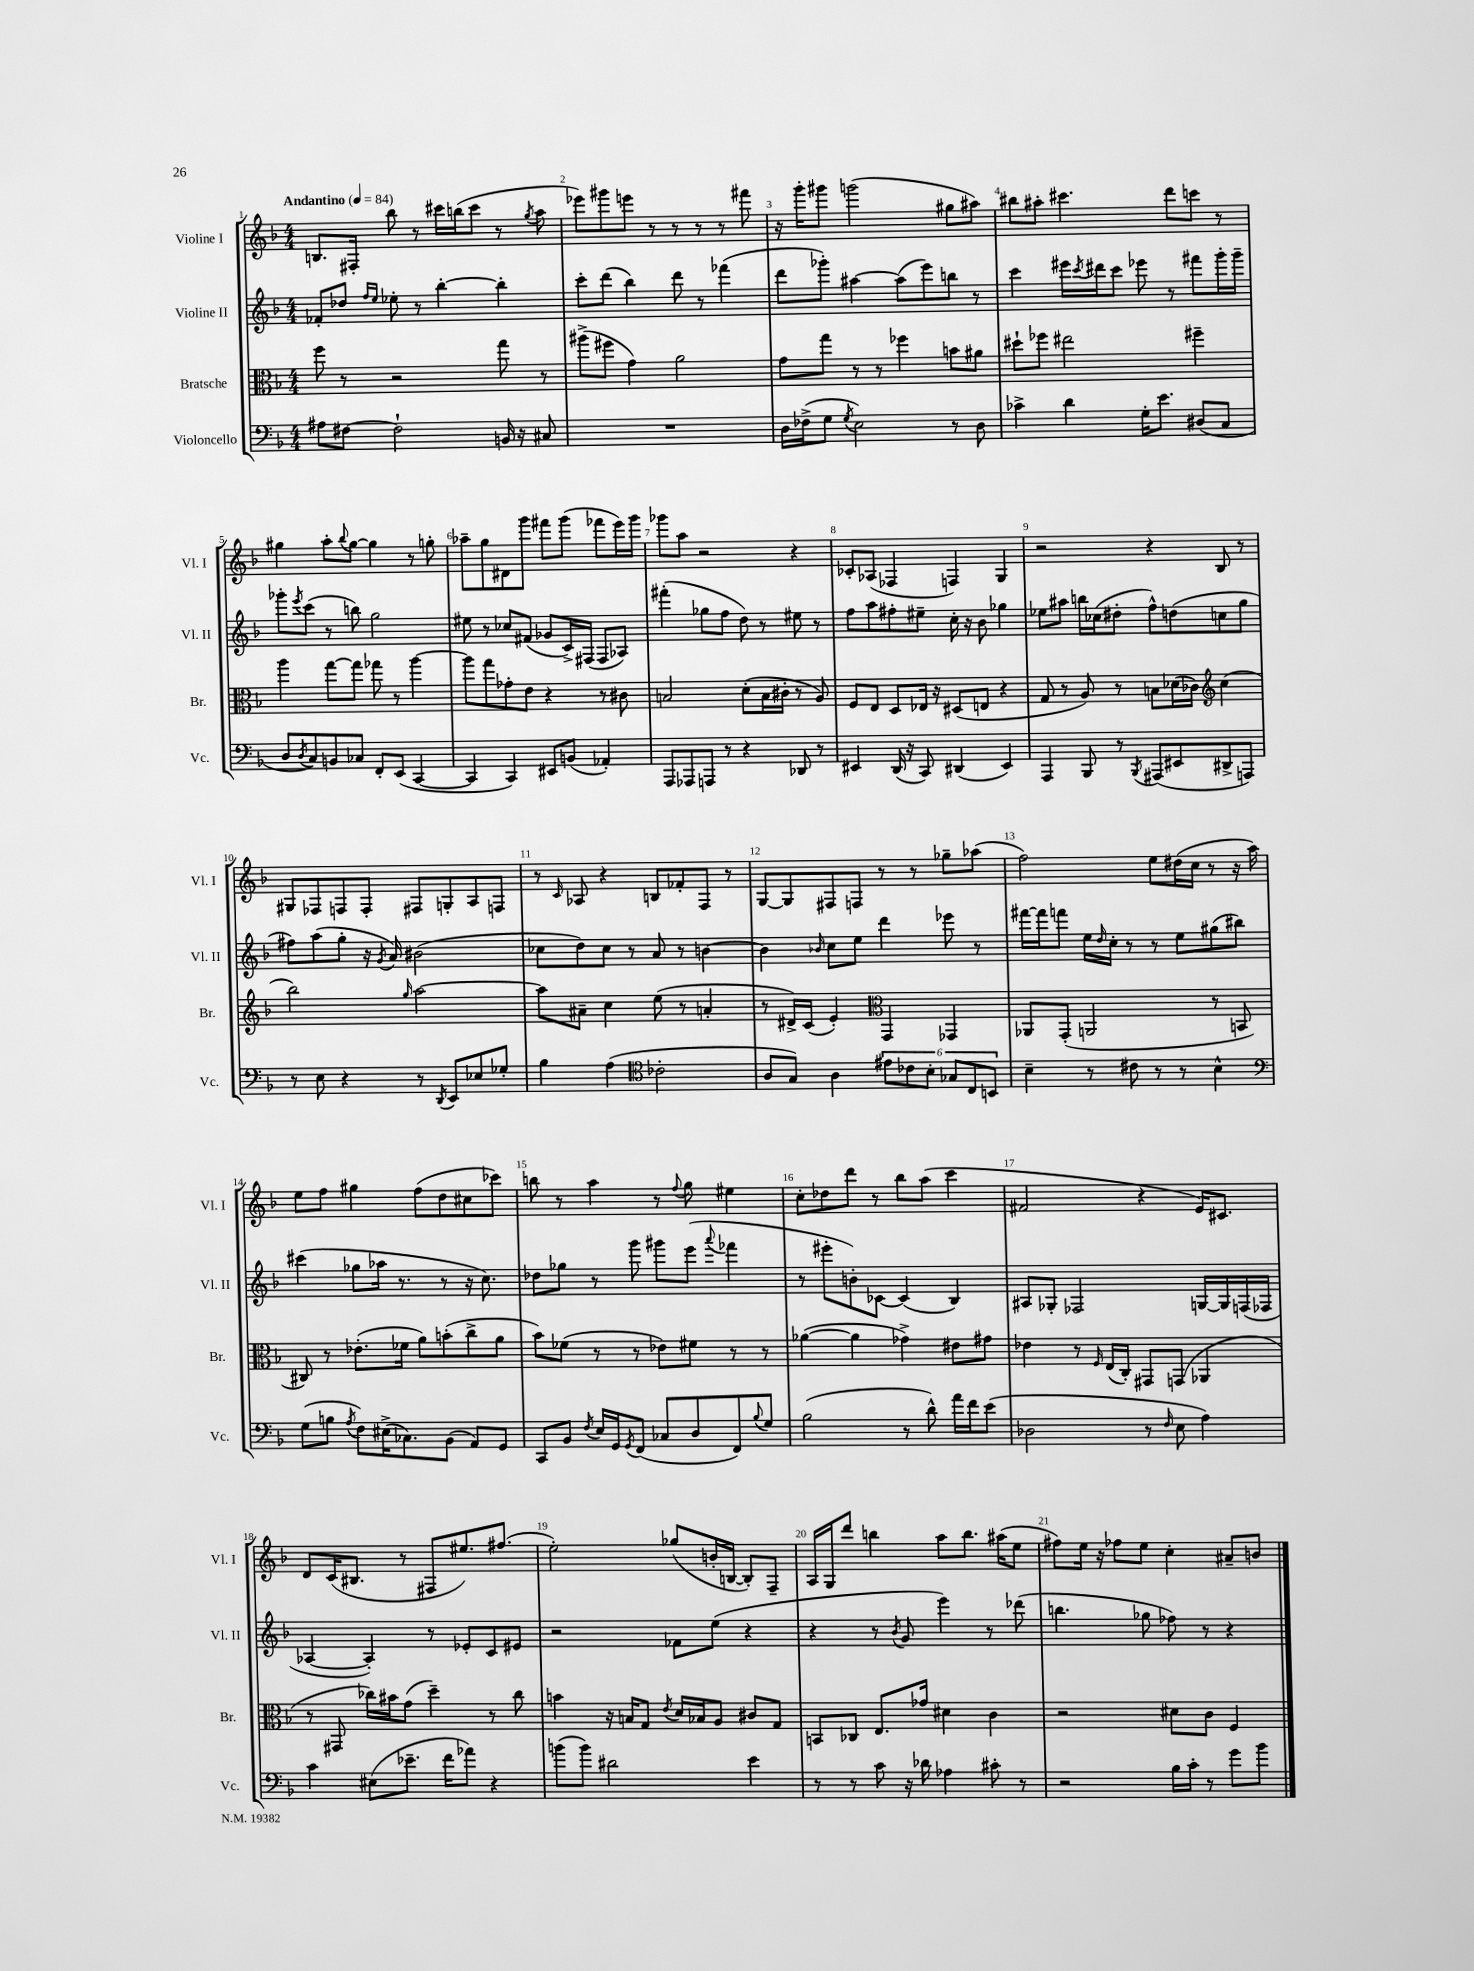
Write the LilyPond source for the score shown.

<<
\new StaffGroup <<
\new Staff = "s0" \with { instrumentName = "Violine I" shortInstrumentName = "Vl. I" } {
    \clef treble \key f \major \numericTimeSignature \time 4/4 \tempo "Andantino" 4 = 84
    b8. fis16-. bes''8 r8 cis'''16 b''16( cis'''8 r8 \acciaccatura { g''8 } a''8 |
    ees'''8) gis'''8 e'''8 r8 r8 r8 r8 fis'''8 |
    r16 g'''16-. gis'''8 g'''2( gis''8 ais''8) |
    bis''8 ais''8-. cis'''4. d'''8 c'''8 r8 |
    gis''4 a''8-. \appoggiatura { bes''8 } gis''8~ gis''4 r8 g''8-. |
    aes''8-- g''8 dis'8 g'''8 fis'''8 g'''8( fes'''8 e'''16) g'''16 |
    ges'''8 a''8 r2 r4 |
    ces'8-. aes8( fes4 f4) g4 |
    r2 r4 bes8 r8 |
    gis8 fes8 f8 f8-. fis8 g8-. a8 f8 |
    r8 \grace { c'16 } aes8 r4 b8 fes'8-. f8 r8 |
    g8~ g8 fis8 f8 r8 r8 ges''8-- aes''8( |
    f''2) e''8 dis''16( c''16 r8 r16 a''16) |
    e''8 f''8 gis''4 f''8( d''8 cis''8 ces'''8) |
    b''8 r8 a''4 r8 \appoggiatura { f''8 } g''8 eis''4 |
    c''8-. des''8 d'''8 r8 bes''8 a''8( c'''4 |
    fis'2 r4 e'16) cis'8. |
    d'8 c'16( bis8. r8 fis8 eis''8.) fis''8.( |
    e''2-.) ges''8( b'16-. b16~ b8-.) f8-- |
    a16 g16 d'''8 b''4 a''8 b''8. ais''16( e''8 |
    fis''8) e''16 r16 fes''8 e''8 c''4-. ais'8-- b'8 \bar "|." |
}
\new Staff = "s1" \with { instrumentName = "Violine II" shortInstrumentName = "Vl. II" } {
    \clef treble \key f \major \numericTimeSignature \time 4/4
    fes'8-. des''8 \grace { f''16 e''16 } ees''8-. r8 bes''4~-. bes''4-. |
    c'''8-. d'''8( bes''4) d'''8 r8 fes'''4( |
    d'''8 ges'''8-.) ais''4~ ais''8( e'''8) b''8 r8 |
    c'''4 eis'''16 \acciaccatura { c'''8 } dis'''16 c'''8 ees'''8 r8 fis'''8 g'''16-. g'''16-- |
    ges'''8-. \acciaccatura { e'''8 } c'''8( r8 b''8) g''2 |
    eis''8 r8 ces''8 fis'8( ges'8 c'16->) fis16( fis8 aes8) |
    fis'''4-.( ges''8 f''8 d''8) r8 eis''8 r8 |
    f''8 a''8 fis''8-. eis''8-- c''16-. r16 bes'8 ges''4 |
    ees''8 ais''8 b''16 ces''16( dis''8-. f''8-^) d''8( c''8 g''8 |
    fis''8) a''8( g''8-. r16 \acciaccatura { g'8 } a'16) bis'2( |
    ces''8 d''8) ces''8 r8 a'8 r8 b'4~ |
    b'4 \grace { bes'16 } c''8 e''8 d'''4 ees'''8 r8 |
    fis'''16~ fis'''16 f'''8 e''16 \grace { d''16 } c''16-. r8 r8 e''8 gis''8( bis''8) |
    cis'''4( ges''8 aes''16 r8. r8 r16 c''8.) |
    des''8 ges''8 r8 g'''8 gis'''8 e'''8( \appoggiatura { a'''8 } fes'''4 |
    r8 eis'''8-. b'8-.) ces'8~ ces'4( bes4) |
    ais8 ges8-. fes2 g16~ g16 f16( fes16 |
    aes4~ aes4-.) r8 ees'8-. c'8 eis'8 |
    r2 fes'8 e''8( r4 |
    r4 r8 \acciaccatura { bes'8 } g'8 e'''4) r8 des'''8( |
    b''4. ges''8 fes''8) r8 r4 \bar "|." |
}
\new Staff = "s2" \with { instrumentName = "Bratsche" shortInstrumentName = "Br." } {
    \clef alto \key f \major \numericTimeSignature \time 4/4
    f''8 r8 r2 g''8 r8 |
    ais''8->( fis''8 g'4) a'2 |
    g'8 g''8 r8 r8 fes''4 b'8 ais'8 |
    dis''8-! fes''8 eis''2 fis''4-- |
    a''4 g''8~ g''8 ges''8 r8 a''4~ |
    a''8 g''8 ges'8-. e'8 r4 r8 cis'8 |
    b2 d'8-.( b16 cis'16-. r8 a8) |
    f8 e8 d8 ees16 r16 dis8( e8 r4 |
    g8 r8 a8) r8 b8 des'16( ces'16) \clef treble c''4( |
    bes''2) \grace { g''16 } a''2~ |
    a''8 ais'8-- c''4 e''8( r8 a'4-. |
    r8 dis'16->) c'16( e'4-.) \clef alto g,4 ges,4 |
    aes,8 g,8-.( a,2 r8 b,8 |
    cis8) r8 ees'8.-.( fes'16 a'8) b'8-.( c''8-> a'8 |
    bes'8) fes'8( r8 r8 ees'8) fis'8 r8 r8 |
    aes'4~( aes'4 ges'4->) eis'8 gis'8 |
    ees'4 r8 \grace { f16 } e16( c16-.) gis,8 g,8( aes,4 |
    r8 gis,8 ces''16) bis'16 g'8( d''4--) r8 ces''8 |
    b'4 r16 b16 g8 \acciaccatura { e'8 } d'16 bes16 a8 cis'8 g8 |
    b,8 ces8 e8. ges'16 dis'4 c'4 |
    r2 dis'8 c'8 f4 \bar "|." |
}
\new Staff = "s3" \with { instrumentName = "Violoncello" shortInstrumentName = "Vc." } {
    \clef bass \key f \major \numericTimeSignature \time 4/4
    ais8 fis8~ fis2-! b,16 r16 cis8 |
    R1 |
    d16 fes16->( g8 \acciaccatura { g8 } e2) r8 d8 |
    ces'4-> d'4 g16-. e'8. dis8( c8 |
    d8 \acciaccatura { d8 } c8) b,8 ces8 f,8-. e,8( c,4~ |
    c,4 c,4) eis,8 b,8( aes,4-.) |
    a,,8 aes,,8 a,,8 r8 r4 des,8 r8 |
    eis,4 d,16( r16 c,8) dis,4( eis,4) |
    a,,4 bes,,8 r8 \acciaccatura { bes,,8 } ais,,8( eis,8 dis,8-> a,,8) |
    r8 e8 r4 r8 \acciaccatura { d,8 } e,8 ees8 ges8-. |
    bes4 a4( \clef tenor ces'2-. |
    a8 g8) a4 \tuplet 6/4 { eis'8 ces'8 bes8-. ges8 c8 b,8 } |
    bes4-- r8 cis'8 r8 r8 bes4-^ |
    \clef bass g8( b8 \acciaccatura { a8 } f8) eis16->( ces8.) bes,8( a,8) g,8 |
    c,8 bes,8 \acciaccatura { f8 } e16 g,16 \acciaccatura { g,8 } f,8( ces8 d8 f,8) \appoggiatura { bes8 } g8 |
    bes2( r8 d'8-^) a'16 f'16 e'8( |
    des2 r8 \grace { f16 } e8 a4) |
    c'4 eis8( ees'8.-- f'16 aes'8) r4 |
    b'8( b'8) dis'2 e'4 |
    r8 r8 c'8 r16 des'16 aes4 cis'8-. r8 |
    r2 bes16 c'16-. r8 g'8 bes'8 \bar "|." |
}
>>
>>
\layout { \context { \Score \override BarNumber.break-visibility = ##(#f #t #t) barNumberVisibility = #all-bar-numbers-visible } }
